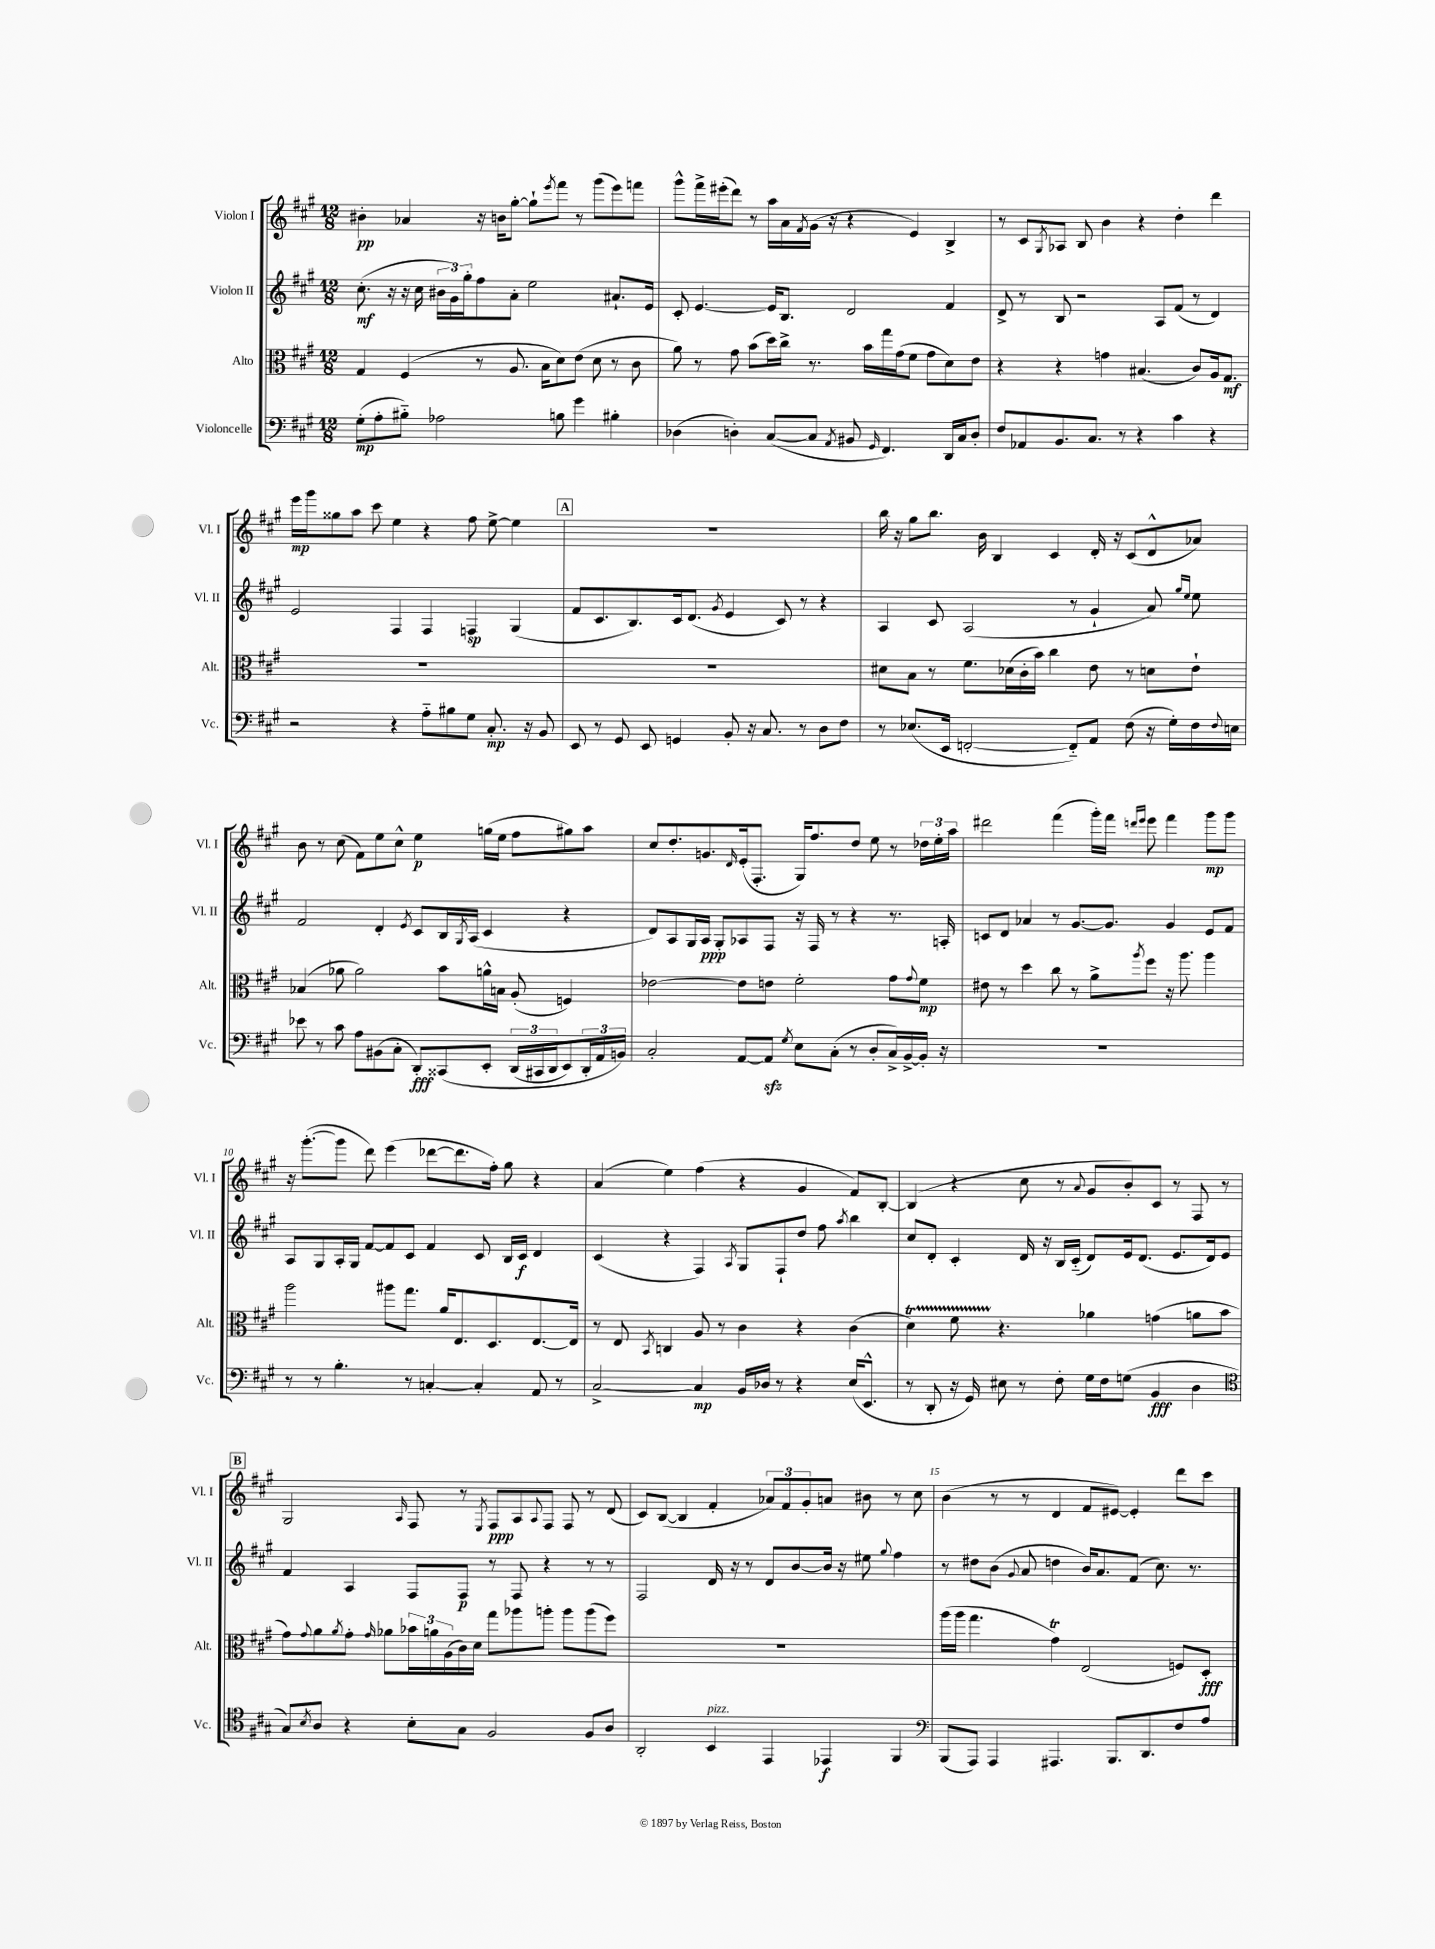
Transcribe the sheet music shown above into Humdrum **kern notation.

**kern	**kern	**kern	**kern
*staff4	*staff3	*staff2	*staff1
*clefF4	*clefC3	*clefG2	*clefG2
*k[f#c#g#]	*k[f#c#g#]	*k[f#c#g#]	*k[f#c#g#]
*M12/8	*M12/8	*M12/8	*M12/8
(8G#'\L	4G#/	(8.cc#'\	4b#'\
8A'\	.	.	.
.	.	16r	.
8B#'~\J)	(4F#/	16r	4a-/
.	.	16cc#\	.
2A-\	.	24b#\LL	.
.	.	24g#\)	.
.	.	24gg#'\J	.
.	8r	8ff#\	16r
.	.	.	16b\LK
.	8.A/	8a'\J	[8gg#'\J
.	.	2ee\	8gg#`\]L
.	16B\LK	.	.
.	.	.	8qeee/
8B\	8d\)	.	8fff#\J
4g#\	(8e\J	.	8r
.	8d\	.	(8ggg#\L
4B#'\	8r	8.a#`/L	8eee\)
.	8c#\	.	8fff\J
.	.	16e/Jk	.
=	=	=	=
(4D-\	8a\)	8c#'/	8ggg#^^\L
.	8r	[4.e/	16fff#^\L
.	.	.	(16eee#'\J
4D'\)	8g#\	.	8ddd\J)
.	(8b\L	.	8r
([8C#/L	16dd\L)	16e/]LK	16aa\LL
.	16cc#^\JJ	8.B/J	16a\
.	.	.	8qf#/
8C#/]J	8.r	.	(16g#\JJ
.	.	.	16r
8qAA/	.	.	.
8BB#/	.	2d/	4r
.	16b\LL	.	.
16qqGG#/	.	.	.
4.FF#/)	16gg#\	.	.
.	(16g#\J	.	.
.	8f#\J	.	4e/)
.	8g#\L	.	.
16DD/LL	8d\)	4f#/	4B^/
16C#/J	.	.	.
8D'/J	8e\J	.	.
=	=	=	=
8F#/L	4r	8d^/	8r
8AA-/	.	8r	8c#/L
.	.	.	8qG#/
8.BB/	4r	8B/	8A-/J
.	.	2r	8B/
8.C#/J	.	.	.
.	4g\	.	4b\
8r	.	.	.
4r	(4.B#/	.	4r
.	.	8A/L	.
4c#\	.	(8f#/J	4dd'\
.	8c#/L)	8r	.
4r	16A/k	4d/)	4ddd\
.	8.G#/J	.	.
=	=	=	=
2r	1.r	2e/	16eee\LL
.	.	.	16ggg#\J
.	.	.	8gg##\
.	.	.	8aa\J
.	.	.	8ccc#\
4r	.	4F#/	4ee\
8A'~\L	.	4F#/	4r
8B#\	.	.	.
8G#\J	.	4F/	8ff#\
8.C#'/	.	.	[8ee^\
.	.	(4G#/	4ee\]
16r	.	.	.
8BB/	.	.	.
=	=	=	=
8EE/	1.r	8f#/L	1.r
8r	.	8.c#/	.
8GG#/	.	.	.
.	.	8.B/)	.
8EE/	.	.	.
4GG/	.	16c#/k	.
.	.	(8.d/J	.
.	.	8qg#/	.
8BB'/	.	4e/	.
16r	.	.	.
8.C#/	.	.	.
.	.	8c#/)	.
8r	.	8r	.
8D\L	.	4r	.
8F#\J	.	.	.
=	=	=	=
8r	8d#\L	4A/	16bb\
.	.	.	16r
(8.E-/L	8B\J	.	8gg#\L
.	8r	8c#/	8.bb\J
16EE/Jk	.	.	.
[2FF'/	8.f#\L	(2A/	.
.	.	.	16b\
.	.	.	4B/
.	(16d-\L	.	.
.	16c#'\	.	.
.	16b\JJ)	.	.
.	4cc#\	.	4c#/
8FF'~/]L)	.	8r	.
8AA/J	8e\	4g#`/	16d'/
.	.	.	16r
(8F#\	8r	.	(8c#/L
16r	8d\L	8a/)	8d^^/
16G#'\LL)	.	.	.
.	.	16qqgg#/LL	.
.	.	16qqee/JJ	.
16F#\	8e`\J	8ee\	8a-/J)
8qqF#/	.	.	.
16E\JJ	.	.	.
=	=	=	=
8e-\	(4B-/	2f#/	8b\
8r	.	.	8r
8c#\	8a-\	.	(8cc#\
8A\L	2a-\)	.	8f#\L)
(8BB#\	.	4d'/	8ee\
8C#'\J	.	.	8cc#^^\J
.	.	8qe/	.
8DD'/L)	.	8c#/L	4ee\
&(8CC##/	8b\L	16B/L	.
.	.	8qG#/	.
.	.	(16A/JJ	.
8EE'/J	16a^^\L	4c#/	(16gg\LL
.	16B\JJ	.	16ee\JJ
(24DD/LL	(8A'/	.	8ff#\L
24CC#/	.	.	.
24DD/J	.	.	.
8EE/)	4F/)	4r	8gg#\)
24DD'/L	.	.	8aa\J
24AA/	.	.	.
24BB/JJ&)	.	.	.
=	=	=	=
2C#'/	[2e-\	8d/L)	8cc#/L
.	.	8A/	8.dd'/
.	.	16G#/L	.
.	.	16A/JJ	8.g/
.	.	8G#'/L	.
.	.	.	16qqd/
[8AA/L	8e-\]L	8A-/	(16e'/k
.	.	.	8.F#'/J
8AA/]J	8e\J	8F#/J	.
8qG#/	.	.	.
8E\L	2f#'\	16r	16G#/LK)
.	.	16F#/	8.ff#/
(8C#'\J	.	8r	.
8r	.	4r	8dd/J
8D'/L	.	.	8ee\
16C#^/L)	8g#\L	8.r	8r
[16BB^/	.	.	.
.	8qqg#/	.	.
16BB'/]JJ	8f#\J	.	24dd-\LL
.	.	.	24ee'\
16r	.	16A'/	.
.	.	.	24aa\JJ
=	=	=	=
1.r	8e#\	8c/L	2ddd#\
.	8r	8d/J	.
.	4dd\	4a-/	.
.	8cc#\	8r	(4fff#\
.	8r	[8.g#/L	.
.	8a^\L	.	16ggg#'\LL)
.	.	8.g#/]J	16fff#\JJ
.	.	.	16qqddd/LL
.	8qaa/	.	16qqeee/JJ
.	8ff#\J	.	8eee\
.	16r	4g#/	4fff#\
.	8.aa\	.	.
.	4aa\	8e/L	8ggg#\L
.	.	8f#/J	8ggg#\J
=	=	=	=
8r	2aa\	8A/L	16r
.	.	.	([8.ggg#'\L
8r	.	8G#/	.
4.B'\	.	16A'/L	8ggg#\]J
.	.	16G#/JJ	.
.	.	[8f#/L	8ddd\)
.	8aa#\L	8f#/]	(4eee\
8r	8.gg#\J	8c#/J	.
[4C'/	.	4f#/	[8ddd-\L
.	16a/LK	.	.
.	8.E/	.	8.ddd-\]
4C'/]	.	8c#/	.
.	8.D/	.	16ff#'\Jk)
.	.	16B/LL	8gg#\
.	.	16c#/JJ	.
8AA/	[8.E/	4d/	4r
8r	.	.	.
.	16E/]Jk	.	.
=	=	=	=
[2C#^/	8r	(4c#/	(4a/
.	8E/	.	.
.	8qBB/	.	.
.	4C/	4r	4ee\)
4C#/]	8A/	4F#/)	(4ff#\
.	8r	.	.
.	.	8qA/	.
16BB/LL	4c#\	8G#/L	4r
16D-/JJ	.	.	.
8r	.	8F#`/	.
4r	4r	8dd/J	4g#/
.	.	8ff#\	.
.	.	8qaa/	.
(16E/LK	(4c#\	4bb\	8f#/L)
8.EE^^/J	.	.	.
.	.	.	[8B'/J
=	=	=	=
8r	4d\)	8cc#/L	(4B/]
8DD'/	.	8d'/J	.
16r	8f#\	4c#'/	4r
16GG#/)	.	.	.
8E#\	4.r	.	.
8r	.	16d/	8cc#\
.	.	16r	.
8F#'\	.	16B/LL	8r
.	.	(16c#'~/JJ	.
.	.	.	8qqa/
16G#\LL	4a-\	8d/L)	8g#/L
16F#\J	.	.	.
(8G\J	.	16e/k	8b'/)
.	.	(8.d/J	.
4BB/	(4g\	.	8c#/J
.	.	8.e/L	8r
4D\	8a\L	.	8F#/
.	.	16d/k)	.
.	8b\J	8e/J	8r
=	=	=	=
*clefC4	*	*	*
8G#/L)	8g#\L)	4f#/	2G#/
8qB/	8qqg#/	.	.
8A/J	8a\	.	.
.	8qa/	.	.
4r	8g#'\J	4A/	.
.	16qqg#/	.	.
.	8a-\L	.	.
.	.	.	16qqA/
8B'\L	24b-\L	8F#/L	8F#/
.	24a\	.	.
.	(24A\	.	.
8G#\J	16c#\)	8F#/J	8r
.	16d\JJ	.	.
.	.	.	8qE/
2F#/	8gg#\L	8r	8F#/L
.	8aa-\	8F#/	8A/
.	.	.	8qqA/
.	8aa'\J	4r	8F#/J
.	8aa\L	.	8F#/
8F#/L	(8aa\	8r	8r
8A/J	8ff#\J)	8r	(8d/
=	=	=	=
2AA'/	1.r	2F#/	8c#/L)
.	.	.	([8B/J
.	.	.	4B/]
4BB/	.	16d/	4f#'/
.	.	16r	.
.	.	8r	.
4EE/	.	8d/L	12a-/L)
.	.	.	12f#/
.	.	[8b/	.
.	.	.	12g#'/
4EE-/	.	16b/]Jk	8a/J
.	.	16r	.
.	.	8ee#\	8b#\
.	.	8qqgg#/	.
4FF#/	.	4ff#\	8r
.	.	.	8cc#\
=	=	=	=
*clefF4	*	*	*
(8BBB/L	(16aa\LL	8r	(4b\
.	16aa\JJ	.	.
8AAA/J)	4.gg#\	8dd#\L	.
4AAA/	.	(8b\J	8r
.	.	8qqg#/	.
.	.	8a/	8r
4.AAA#/	4g#\)	4dd\	4d/
.	(2E/	16b/LK)	8f#/L
.	.	8.a/	.
8.BBB/L	.	.	[8e#/J)
.	.	(8f#/J	4e#'/]
8.DD/	.	.	.
.	.	8.cc#\)	.
8F#/	8F/L)	.	8ddd\L
.	.	8.r	.
8A/J	8D'/J	.	8ccc#\J
==	==	==	==
*-	*-	*-	*-
